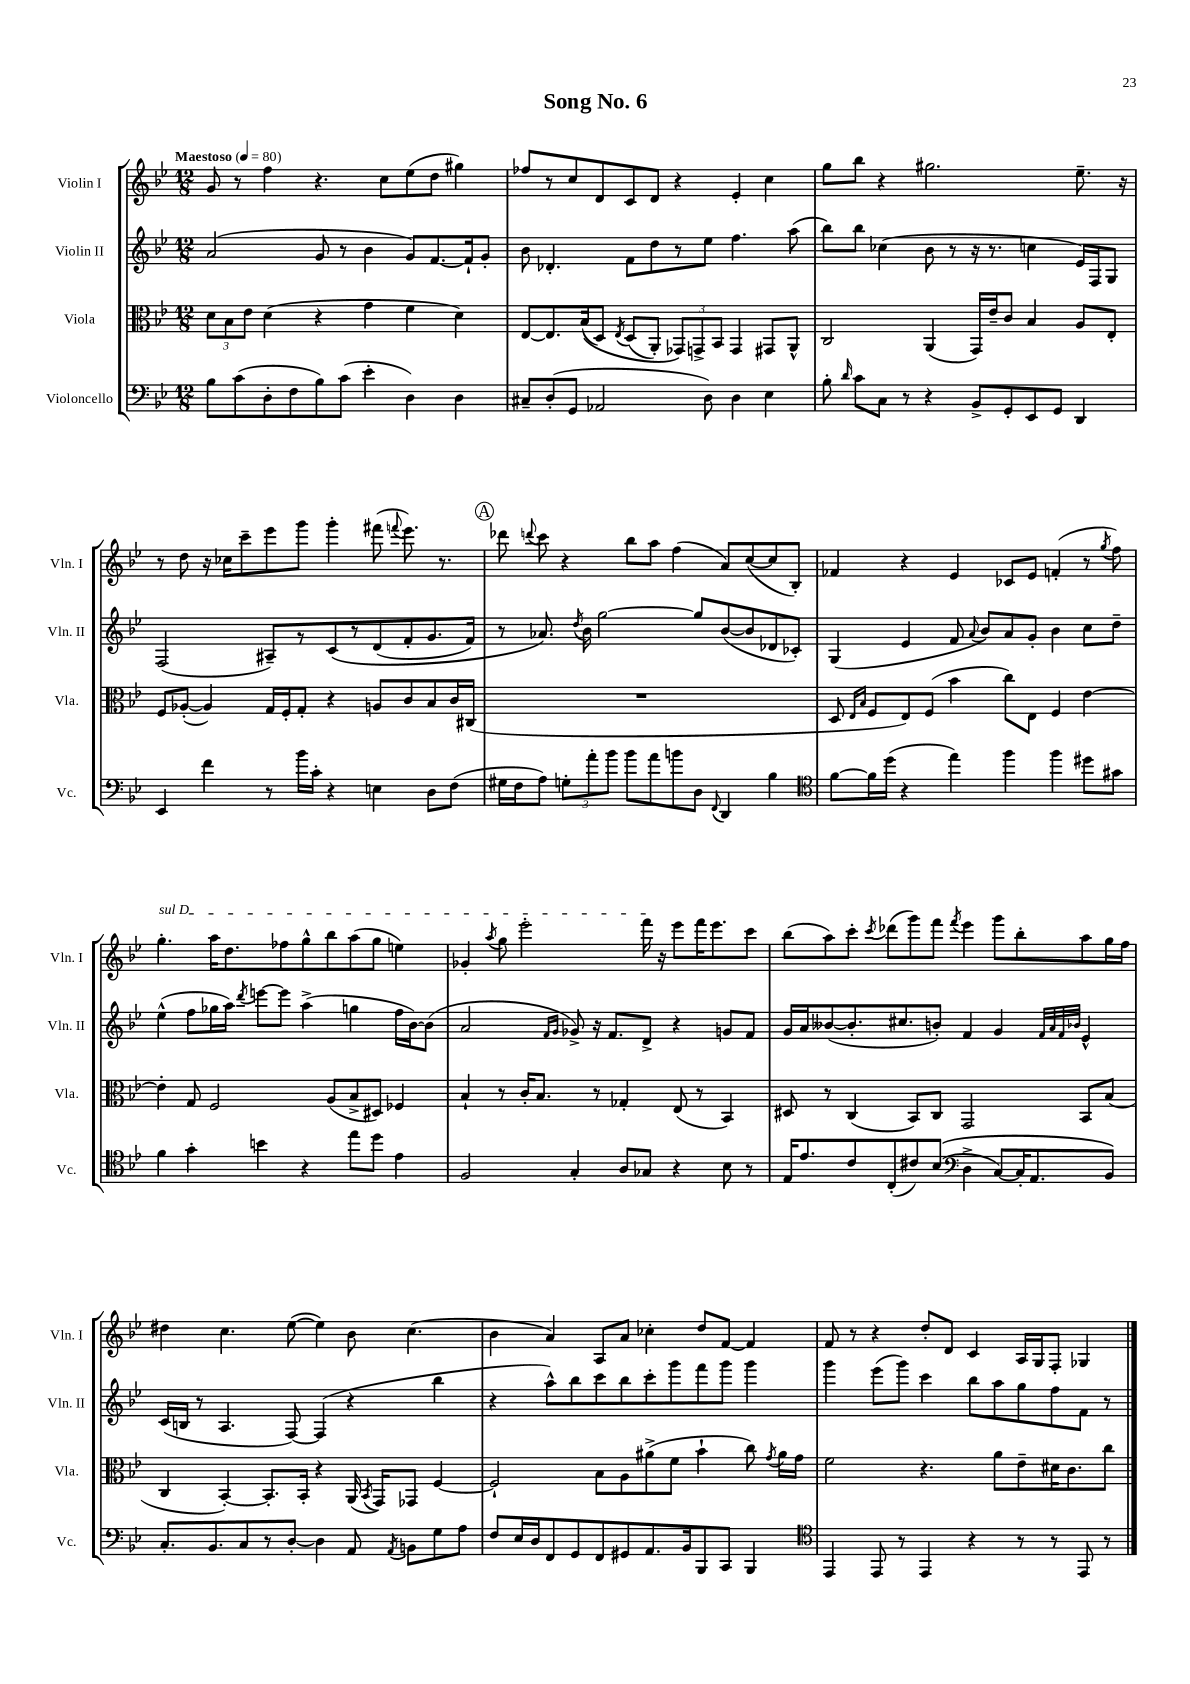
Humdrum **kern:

**kern	**kern	**kern	**kern
*part4	*part3	*part2	*part1
*staff4	*staff3	*staff2	*staff1
*I"Violoncello	*I"Viola	*I"Violin II	*I"Violin I
*I'Vc.	*I'Vla.	*I'Vln. II	*I'Vln. I
*clefF4	*clefC3	*clefG2	*clefG2
*k[b-e-]	*k[b-e-]	*k[b-e-]	*k[b-e-]
*M12/8	*M12/8	*M12/8	*M12/8
*MM80	*MM80	*MM80	*MM80
=1	=1	=1	=1
!	!	!	!LO:TX:a:B:t=Maestoso
8B-\L	12d\L	(2a/	8g/
.	12B-\	.	.
(8c\	.	.	8r
.	12e-\J	.	.
8D'\	(4d\	.	4ff\
8F\	.	.	.
8B-\)	4r	8g/	4.r
(8c\J	.	8r	.
4e-'\	4g\	4b-\	.
.	.	.	8cc\L
4D\)	4f\	8g/L)	(8ee-\
.	.	[8.f/	8dd\J
4D\	4d\)	.	4gg#X\)
.	.	16f`/k]	.
.	.	8g'/J	.
=2	=2	=2	=2
8C#X~/L	[8E-/L	8b-\	8ff-X/L
(8D'/	8.E-/]	4.d-X'/	8r
8GG/J	.	.	8cc/
.	((16B-/k	.	.
2AA-X/	8D/J)	.	8d/
.	8qE-/	.	.
.	(8D/L	8f\L	8c/
.	8AA'/J)	8dd\	8d/J
.	12GG-X/L)	8r	4r
.	12GGn^/	.	.
8D\)	.	8ee-\J	.
.	12BB-/J	.	.
4D\	4GG/	4.ff\	4e-'/
4E-\	8GG#X/L	.	4cc\
.	8AA^^/J	(8aa\	.
=3	=3	=3	=3
8B-'\	2C/	8bb-\L)	8gg\L
16qqd/	.	.	.
8c\L	.	8bb-\J	8bb-\J
8C\J	.	(4cc-X\	4r
8r	.	.	.
4r	(4AA/	8b-\	2.gg#X\
.	.	8r	.
8BB-^/L	16GG/LL)	16r	.
.	16e-~/J	8.r	.
8GG'/	8c/J	.	.
8EE-/	4B-/	4ccn\	.
8GG/J	.	.	.
4DD/	8A/L	16e-/LL)	8.ee-~\
.	.	16F/J	.
.	8E-'/J	8G/J	.
.	.	.	16r
!!LO:LB:g=z
=4	=4	=4	=4
4EE-/	8F/L	(2F/	8r
.	([8A-X'/J	.	8dd\
4f\	4A-/])	.	16r
.	.	.	16cc-X\KL
.	.	.	8ccc~\
8r	16G/LL	8A#X~/L)	8eee-\
.	16F'/J	.	.
16b-\LL	8G'/J	8r	8ggg\J
16c'\JJ	.	.	.
4r	4r	(8c/	4ggg'\
.	.	8r	.
4En\	8An/L	(8d/	(8fff#X\
.	.	.	8qqfffn/
.	8c/	8f'/	8.eee-\)
8D\L	8B-/	8.g/	.
.	.	.	8.r
(8F\J	16c/L	.	.
.	(16C#X/JJ	16f/Jk)	.
!!LO:REH:place=s1:t=A
=5	=5	=5	=5
16G#X\LL	1.r	8r	8ddd-X\
16F\J	.	.	.
.	.	.	8qqdddn/
8A\J)	.	8.a-X/)	8ccc\
12Gn'\L	.	.	4r
.	.	8qdd/	.
.	.	16b-\	.
12a'\	.	.	.
.	.	[2gg\	.
12b-\J	.	.	.
8b-\L	.	.	8bb-\L
8a\	.	.	8aa\J
8bn\	.	.	(4ff\
8D\J	.	8gg/L]	.
8qqFF/	.	.	.
4DD/	.	([8b-/	8a/L)
.	.	8b-/]	([8cc/
4B-\	.	8d-X/	8cc/]
.	.	8c-X'/J)	8B-'/J)
=6	=6	=6	=6
*clefC4	*	*	*
[8f\L	8D/	(4G/	4f-X/
.	16qqE-/LL	.	.
.	16qqB-/JJ	.	.
16f\L]	8F/L	.	.
(16dd\JJ	.	.	.
4r	8E-/)	4e-/	4r
.	(8F/J	.	.
4ee-\)	4b-\	8f/	4e-/
.	.	8qqa/	.
.	.	8b-/L)	.
4ff\	8cc\L)	8a/	8c-X/L
.	8E-\J	8g'/J	8e-/J
4ff\	4F/	4b-\	(4fn'/
8dd#X\L	[4e-\	8cc\L	8r
.	.	.	8qgg/
8g#X\J	.	8dd~\J	8ff\)
!!LO:LB:g=z
=7	=7	=7	=7
!	!	!	!LO:TX:a:i:t=sul D
4f\	4e-'\]	(4ee-^^\	4.gg'\
4g'\	8G/	8ff\L	.
.	2F/	16gg-X\L	16aa\KL
.	.	16aa\JJ)	8.dd\
.	.	8qddd/	.
4bn\	.	[8eeen\L	.
.	.	8eee\J]	8ff-X\
4r	.	(4aa^\	8gg^^\
.	(8A/L	.	8bb-\
8ee-\L	8B-^/	4ggn\	(8aa\
8dd\J	8D#X/J)	.	8gg\J
4e-\	4F-X/	16ff\LL	4een\)
.	.	[16b-\J)	.
.	.	(8b-\J]	.
=8	=8	=8	=8
2F/	4B-`/	2a/	4g-X'/
.	.	.	8qaa/
.	8r	.	8gg\
.	16c'/KL	.	2eee-'\
.	8.B-/J	.	.
.	.	16qqf/LL	.
.	.	16qqg/JJ	.
4G'/	.	8g-X^/)	.
.	8r	16r	.
.	.	8.f/L	.
8A/L	4G-X'/	.	.
8G-X/J	.	8d^/J	16fff\
.	.	.	16r
4r	(8E-/	4r	8eee-\L
.	8r	.	16fff\K
.	.	.	8.eee-\
8B-\	4BB-/)	8gn/L	.
8r	.	8f/J	8ccc\J
=9	=9	=9	=9
16E-/KL	8D#X/	16g/LL	(8bb-\L
8.e-/	.	16a/J	.
.	8r	([8b--X/	8aa\)
8c/	(4C/	8.b--'/]	8ccc'\J
.	.	.	8qccc/
(8C'/	.	.	(8ddd-X\L
.	.	8.cc#X/	.
8c#X/)	8BB-/L)	.	8ggg\)
((8B-/J	8C/J	8bn'/J)	8fff\J
*clefF4	*	*	*
.	.	.	8qfff/
4D^\	2GG/	4f/	4eee-\
[8C/L)	.	4g/	8ggg\L
16C'/K]	.	.	8bb-'\
8.AA/	.	.	.
.	.	32qqf/LLL	.
.	.	32qqa/	.
.	.	32qqf/	.
.	.	32qqb-X/JJJ	.
.	8BB-/L	4e-^^/	8aa\
8BB-/J)	(8B-/J	.	16gg\L
.	.	.	16ff\JJ
!!LO:LB:g=z
=10	=10	=10	=10
8.C'/L	4C/	(16c/LL	4dd#X\
.	.	16Bn/JJ	.
.	.	8r	.
8.BB-/	.	.	.
.	[4BB-'/)	4.A/	4.cc\
8C/	.	.	.
8r	8.BB-'/L]	.	.
[8D'/J	.	[8F/)	([8ee-\
.	16BB-'/Jk	.	.
4D\]	4r	(4F/]	4ee-\])
8AA/	(16AA/	4r	8b-\
.	8qBB-/	.	.
.	16GG/KL)	.	.
8qAA/	.	.	.
8BBn\L	8GG-X/J	.	(4.cc\
8G\	[4F/	4bb-\	.
8A\J	.	.	.
=11	=11	=11	=11
8F/L	2F`/]	4r	4b-\
16E-/L	.	.	.
16D/J	.	.	.
8FF/	.	8aa^^\L)	4a/)
8GG/	.	8bb-\	.
8FF/	8B-\L	8ccc\	8A/L
8GG#X/	8A\	8bb-\	8a/J
8.AA/	(8a#X^\	8ccc'\	4cc-X'\
.	8f\J	8ggg\	.
16BB-/k	.	.	.
8BBB-/	4b-`\	8fff\	8dd/L
8CC/J	.	8ggg\J	[8f/J
4BBB-/	8cc\)	4ggg\	4f/]
.	8qg/	.	.
.	16a#\LL	.	.
.	16g\JJ	.	.
=12	=12	=12	=12
*clefC4	*	*	*
4EE-/	2f\	4ggg\	8f/
.	.	.	8r
8EE-/	.	(8eee-\L	4r
8r	.	8ggg\J)	.
4EE-/	4.r	4ccc\	8dd'/L
.	.	.	8d/J
4r	.	8bb-\L	4c/
.	8a\L	8aa\	.
8r	8e-~\	8gg\	16A/LL
.	.	.	16G/J
8r	16d#X\K	8ff\	8F'/J
.	8.c\	.	.
8EE-/	.	8f\J	4G-X/
8r	8cc\J	8r	.
==	==	==	==
*-	*-	*-	*-
